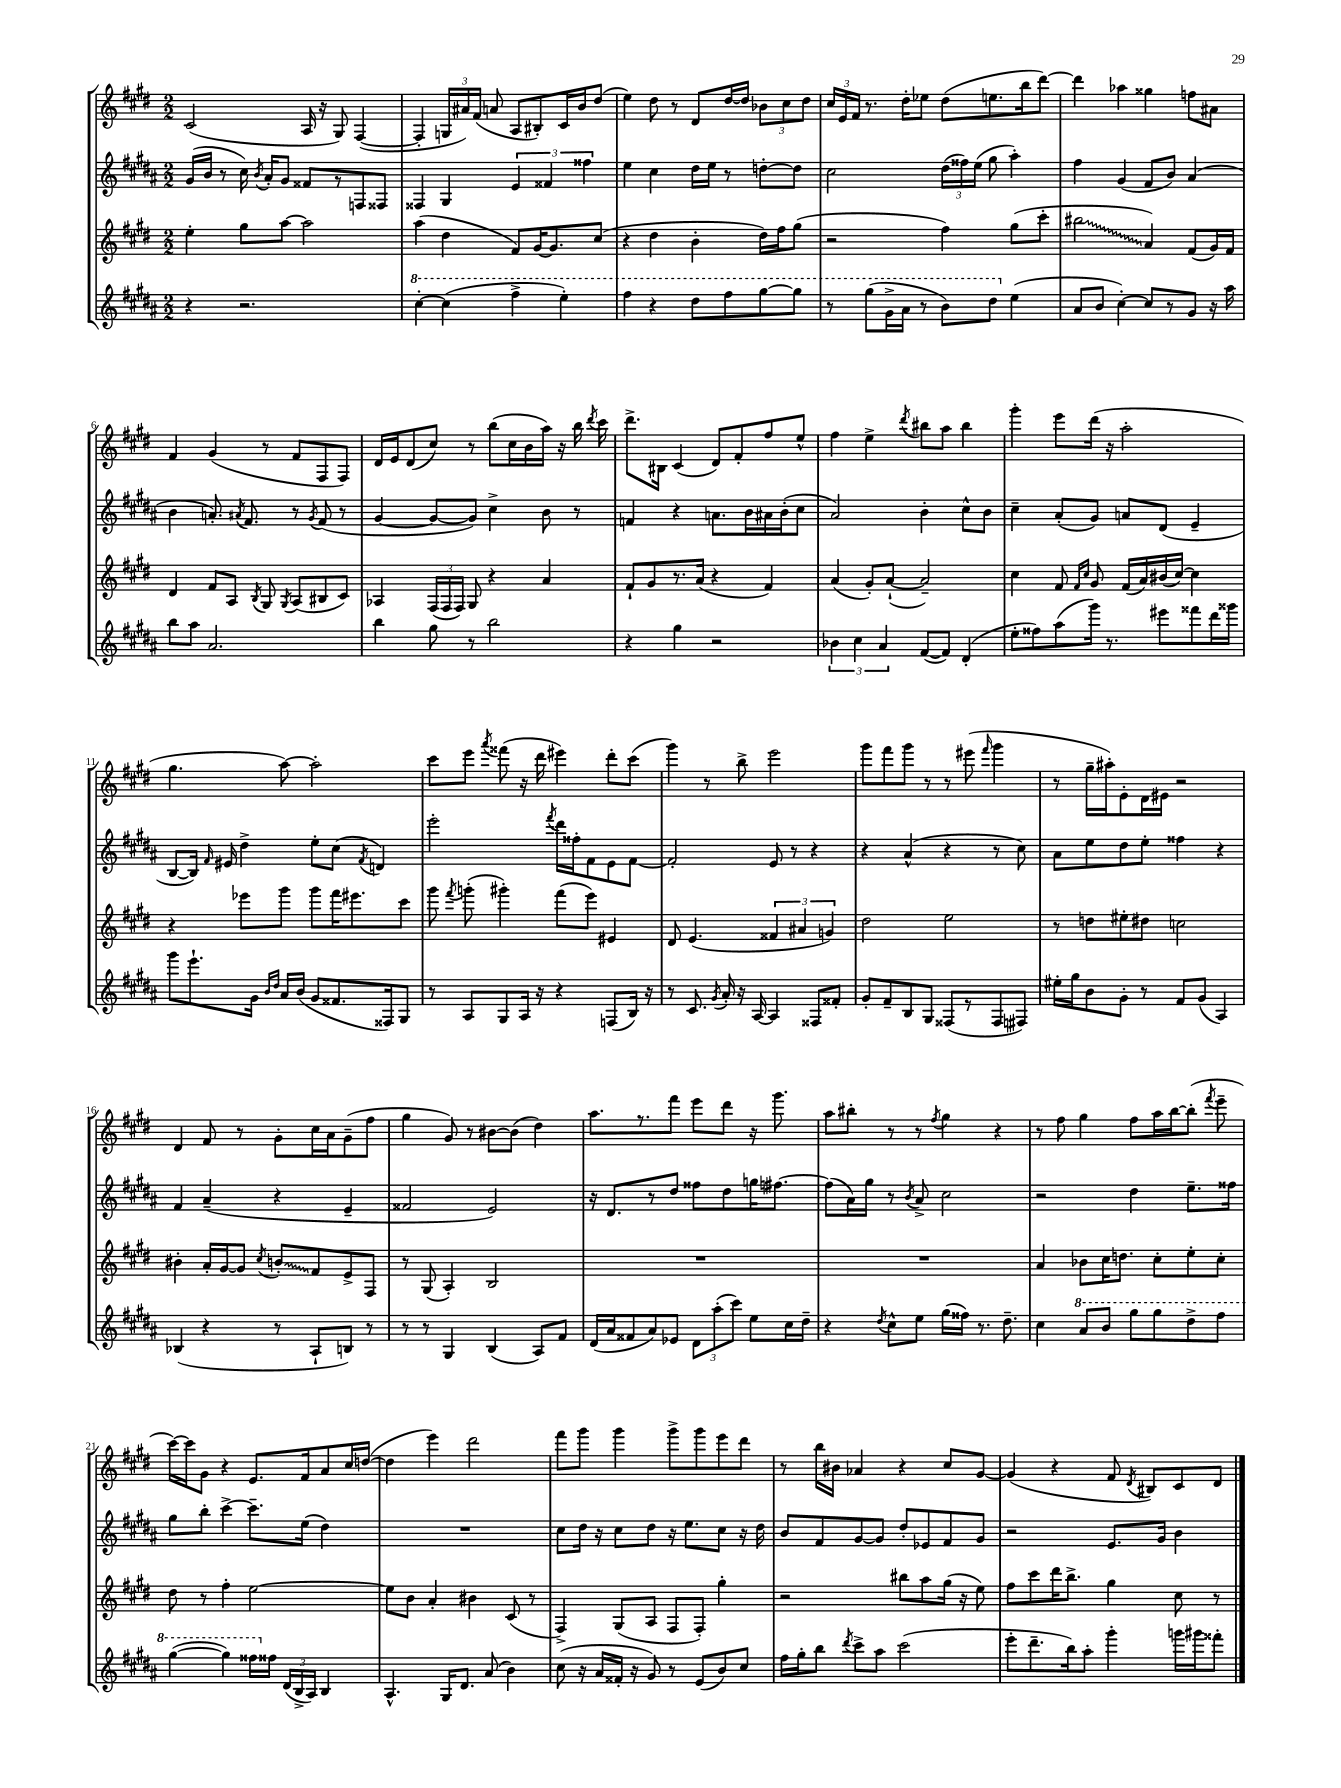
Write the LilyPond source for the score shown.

<<
\new StaffGroup <<
\new Staff = "s0" {
    \clef treble \key e \major \numericTimeSignature \time 2/2
    \autoBeamOff cis'2( a16 r16 gis8) fis4~( |
    fis4-. \tuplet 3/2 { g16[ ais'16) fis'16]( } a'8 a8[ bis8-.) cis'16 b'16 dis''8]( |
    e''4) dis''8 r8 dis'8[ dis''16~ dis''16] \tuplet 3/2 { bes'8[ cis''8 dis''8] } |
    \tuplet 3/2 { cis''16[ e'16 fis'16] } r8. dis''16[-. ees''8] dis''8[( e''8. b''16 dis'''8]~) |
    dis'''4 aes''4 gisis''4 f''8[ ais'8] |
    fis'4 gis'4( r8 fis'8[ fis8 fis8]) |
    dis'16[ e'16 dis'8( cis''8]) r8 b''8[( cis''16 b'16 a''16]) r16 b''16 \acciaccatura { dis'''8 } cis'''16 |
    dis'''8.[-> bis16] cis'4( dis'8[) fis'8-. fis''8 e''8]-^ |
    fis''4 e''4-> \acciaccatura { dis'''8 } bis''8[ a''8] bis''4 |
    gis'''4-. e'''8[ dis'''16]( r16 a''2-. |
    gis''4. a''8~) a''2-. |
    cis'''8[ e'''8] \acciaccatura { a'''8 } fisis'''8( r16 dis'''16 eis'''4) dis'''8[-. cis'''8]( |
    gis'''4) r8 b''8-> e'''2 |
    gis'''8[ fis'''8 gis'''8] r8 r8 eis'''8( \grace { fis'''16 } gis'''4 |
    r8 gis''16[-- ais''16-.) e'8-. dis'16 eis'16] r2 |
    dis'4 fis'8 r8 gis'8[-. cis''16 a'16 gis'8--( fis''8] |
    gis''4 gis'8) r8 bis'8[~ bis'8]( dis''4) |
    a''8.[ r8. fis'''8] e'''8[ dis'''8] r16 gis'''8. |
    a''8[ bis''8]-. r8 r8 \acciaccatura { fis''8 } gis''4 r4 |
    r8 fis''8 gis''4 fis''8[ a''16 b''16~ b''8]-.( \acciaccatura { fis'''8 } e'''8-- |
    cis'''16[~) cis'''16 gis'8] r4 e'8.[ fis'16 a'8 cis''16 d''16]~( |
    d''4 e'''4) dis'''2 |
    fis'''8[ gis'''8] gis'''4 gis'''8[-> gis'''8 e'''8 dis'''8] |
    r8 b''16[ bis'16] aes'4 r4 cis''8[ gis'8]~ |
    gis'4( r4 fis'8 \acciaccatura { dis'8 } bis8[) cis'8 dis'8] \bar "|." |
}
\new Staff = "s1" {
    \clef treble \key b \major \numericTimeSignature \time 2/2
    \autoBeamOff gis'16[( b'16] r8 cis''16) \acciaccatura { b'8 } ais'16[-. gis'8] fisis'8[ r8 f8 fisis8] |
    fisis4 gis4 \tuplet 3/2 { e'4 fisis'4 fisis''4 } |
    e''4 cis''4 dis''16[ e''16] r8 d''8[~-. d''8] |
    cis''2 \tuplet 3/2 { dis''16[( fisis''16) e''16]( } gis''8 ais''4-.) |
    fis''4 gis'4( fis'8[ b'8]) ais'4( |
    b'4 a'8.-.) \acciaccatura { ais'8 } fis'8. r8 \acciaccatura { gis'8 } fis'8( r8 |
    gis'4~ gis'8[~ gis'8]) cis''4-> b'8 r8 |
    f'4 r4 a'8.[ b'16 ais'16 b'16-.( cis''8] |
    ais'2) b'4-. cis''8[-^ b'8] |
    cis''4-- ais'8[-.( gis'8]) a'8[ dis'8]( e'4-- |
    b8[~ b16]) \grace { fis'16 } eis'16 dis''4-> e''8[-. cis''8]( \acciaccatura { fis'8 } d'4) |
    e'''2-. \acciaccatura { fis'''8 } dis'''16[ fisis''16-. fis'8 e'8 fis'8]~ |
    fis'2-. e'8 r8 r4 |
    r4 ais'4-^( r4 r8 cis''8) |
    ais'8[ e''8 dis''8 e''8]-. fisis''4 r4 |
    fis'4 ais'4--( r4 e'4-- |
    fisis'2 e'2) |
    r16 dis'8.[ r8 dis''8] fisis''8[ dis''8 g''16 fis''8.]~ |
    fis''8[( ais'16) gis''16] r8 \acciaccatura { b'8 } ais'8-> cis''2 |
    r2 dis''4 e''8.[-- fisis''16] |
    gis''8[ b''8]-. cis'''4~-> cis'''8.[-- e''16]( dis''4) |
    R1 |
    cis''8[ dis''16] r16 cis''8[ dis''8] r16 e''8.[ cis''8] r16 dis''16 |
    b'8[ fis'8 gis'8~ gis'8] dis''8[-. ees'8 fis'8 gis'8] |
    r2 e'8.[ gis'16] b'4 \bar "|." |
}
\new Staff = "s2" {
    \clef treble \key e \major \numericTimeSignature \time 2/2
    \autoBeamOff e''4-. gis''8[ a''8]~ a''2 |
    a''4( dis''4 fis'8[) gis'16~ gis'8. cis''8]( |
    r4 dis''4 b'4-. dis''16[) fis''16 gis''8]( |
    r2 fis''4) gis''8[( cis'''8]-. |
    \once \override Glissando.style = #'zigzag bis''2\glissando a'4) fis'8[( gis'16) fis'16] |
    dis'4 fis'8[ a8] \acciaccatura { b8 } gis8 \acciaccatura { gis8 } a8[( bis8 cis'8]) |
    aes4 \tuplet 3/2 { fis16[( fis16 fis16]) } gis8 r4 a'4 |
    fis'8[-! gis'8 r8. a'16]( r4 fis'4) |
    a'4( gis'8[-.) a'8]~-!( a'2--) |
    cis''4 fis'8 \grace { fis'16[ cis''16] } gis'8 fis'16[( a'16) bis'16( cis''16]~) cis''4 |
    r4 ees'''8[ gis'''8] gis'''8[ fis'''16 eis'''8. cis'''8] |
    gis'''8 \acciaccatura { fis'''8 } g'''8-.( gis'''4-.) fis'''8[( e'''8]) eis'4 |
    dis'8 e'4.( \tuplet 3/2 { fisis'4 ais'4 g'4) } |
    dis''2 e''2 |
    r8 d''8[ eis''8-. dis''8] c''2 |
    bis'4-. a'16[-. gis'16~ gis'8] \acciaccatura { cis''8 } \once \override Glissando.style = #'zigzag b'8[-.\glissando fis'8 e'8-> fis8] |
    r8 gis8( a4-.) b2 |
    R1 |
    R1 |
    a'4 bes'8[ cis''16 d''8.] cis''8[-. e''8-. cis''8]-. |
    dis''8 r8 fis''4-. e''2~ |
    e''8[ b'8] a'4-. bis'4 cis'8( r8 |
    fis4->) gis8[( a8] fis8[ fis8]-.) gis''4-. |
    r2 bis''8[ a''8 gis''16]( r16 e''8) |
    fis''8[ cis'''8 dis'''16 b''8.]-> gis''4 cis''8 r8 \bar "|." |
}
\new Staff = "s3" {
    \clef treble \key b \major \numericTimeSignature \time 2/2
    \autoBeamOff r4 r2. |
    \ottava #1 cis'''4~-. cis'''4( fis'''4-> e'''4-.) |
    fis'''4 r4 dis'''8[ fis'''8 gis'''8~ gis'''8] |
    r8 gis'''8[( gis''16-> ais''16] r8 b''8[) dis'''8] \ottava #0 e''4( |
    ais'8[ b'8] cis''4~-.) cis''8[ r8 gis'8] r16 ais''16 |
    b''8[ ais''8] ais'2. |
    b''4 gis''8 r8 b''2 |
    r4 gis''4 r2 |
    \tuplet 3/2 { bes'4 cis''4 ais'4 } fis'8[~( fis'8]) dis'4-.( |
    e''8[-. fisis''8) ais''8( gis'''16]) r8. eis'''8[ fisis'''8 dis'''16 gisis'''16] |
    gis'''8[ e'''8.-! gis'16] \grace { b'16[ dis''16] } ais'16[ b'16]( gis'8[ fisis'8. fisis16) gis8] |
    r8 ais8[ gis8 ais16] r16 r4 f8[( b16]) r16 |
    r8 cis'8. \acciaccatura { gis'8 } ais'16-. r16 ais16~ ais4 fisis8[ fisis'8]-. |
    gis'8[-. fis'8-- b8 gis8] fisis8[( r8 fisis8 fis8]) |
    eis''16[-. gis''16 b'8 gis'8]-. r8 fis'8[ gis'8]( ais4) |
    bes4( r4 r8 ais8[-! b8]) r8 |
    r8 r8 gis4 b4( ais8[) fis'8] |
    dis'16[( ais'16 fisis'8 ais'8) ees'8] \tuplet 3/2 { dis'8[ ais''8-.( cis'''8]) } e''8[ cis''16 dis''16]-- |
    r4 \acciaccatura { dis''8 } cis''8[-^ e''8] gis''16[( fisis''16]) r8. dis''8.-- |
    cis''4 \ottava #1 ais''8[ b''8] gis'''8[ gis'''8 dis'''8-> fis'''8] |
    gis'''4~( gis'''4) fisis'''16[ \ottava #0 fisis''16] \tuplet 3/2 { dis'16[( b16-> ais16]) } b4 |
    ais4.-^ gis16[ dis'8.] ais'8( b'4) |
    cis''8( r16 ais'16[ fisis'16]-. r16 gis'8) r8 e'8[( b'8) cis''8] |
    fis''16[ gis''16-. b''8] \acciaccatura { dis'''8 } cis'''8[-> ais''8] cis'''2( |
    e'''8[-. dis'''8.-- b''16) ais''8]-. gis'''4-. g'''16[ gis'''16 fisis'''8]-. \bar "|." |
}
>>
>>
